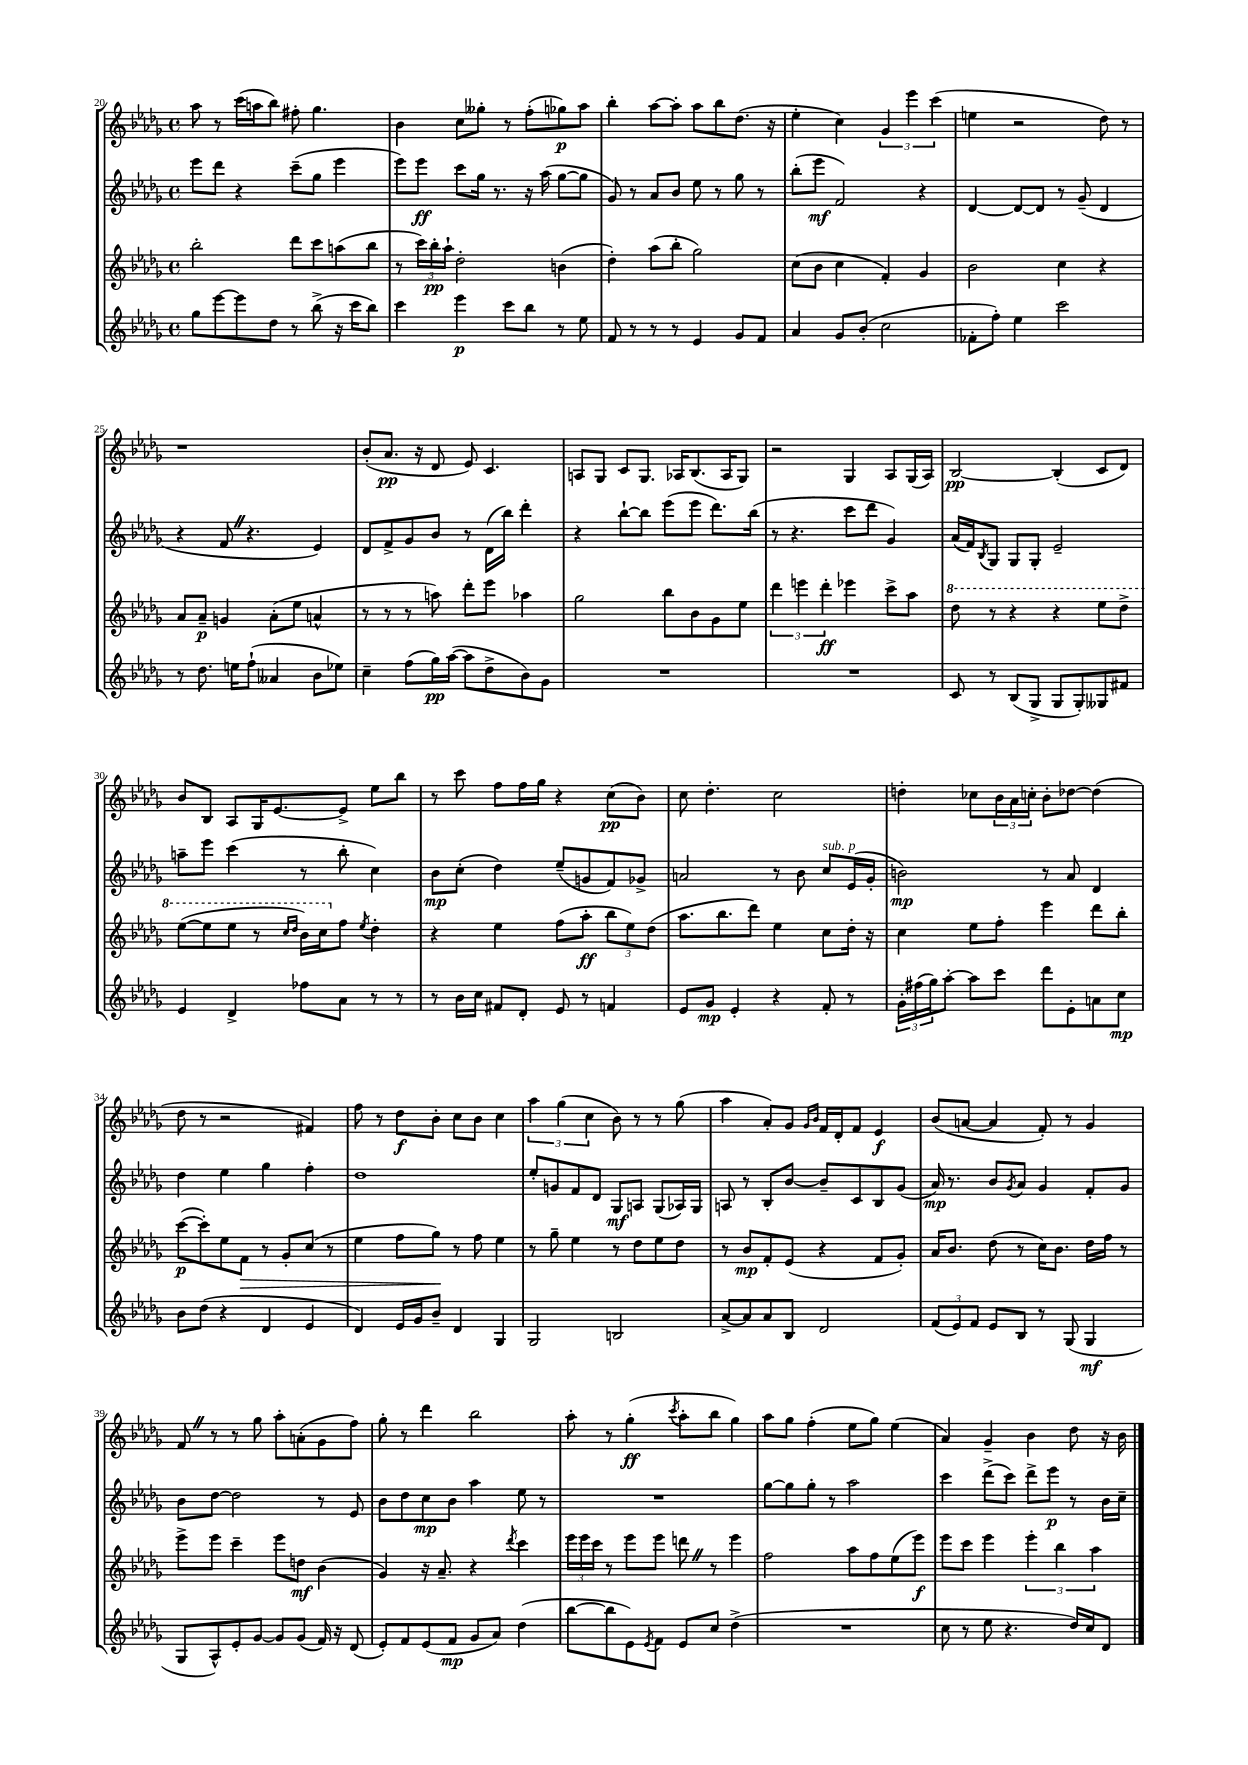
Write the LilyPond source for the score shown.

<<
\new StaffGroup <<
\new Staff = "s0" {
    \clef treble \key des \major \defaultTimeSignature \time 4/4
    aes''8 r8 c'''16( a''16 bes''8) fis''8-. ges''4. |
    bes'4 c''8 geses''8-. r8 f''8-.( ges''8\p) aes''8 |
    bes''4-. aes''8~ aes''8-. aes''8 bes''8 des''8.( r16 |
    ees''4-. c''4) \tuplet 3/2 { ges'4 ees'''4 c'''4( } |
    e''4 r2 des''8) r8 |
    r1 |
    bes'8-.( aes'8.\pp r16 des'8 ees'8) c'4. |
    a8 ges8 c'8 ges8. aes16 bes8.( aes16 ges8) |
    r2 ges4 aes8 ges16( aes16) |
    bes2~\pp bes4-.( c'8 des'8) |
    bes'8 bes8 aes8 ges16 ees'8.~ ees'8-> ees''8 bes''8 |
    r8 c'''8 f''8 f''16 ges''16 r4 c''8\pp( bes'8) |
    c''8 des''4.-. c''2 |
    d''4-. ces''8 \tuplet 3/2 { bes'16 aes'16 c''16-. } bes'8-. des''8~ des''4( |
    des''8 r8 r2 fis'4) |
    f''8 r8 des''8\f bes'8-. c''8 bes'8 c''4 |
    \tuplet 3/2 { aes''4 ges''4( c''4 } bes'8) r8 r8 ges''8( |
    aes''4 aes'8-.) ges'8 \grace { ges'16 bes'16 } f'16 des'16-. f'8 ees'4\f |
    bes'8( a'8~ a'4 f'8-.) r8 ges'4 |
    f'8 \once \override BreathingSign.text = \markup { \musicglyph "scripts.caesura.straight" } \breathe r8 r8 ges''8 aes''8-. a'8-.( ges'8 f''8) |
    ges''8-. r8 des'''4 bes''2 |
    aes''8-. r8 ges''4-.\ff( \acciaccatura { c'''8 } aes''8-. bes''8 ges''4) |
    aes''8 ges''8 f''4-.( ees''8 ges''8) ees''4( |
    aes'4) ges'4-- bes'4 des''8 r16 bes'16 \bar "|." |
}
\new Staff = "s1" {
    \clef treble \key des \major \defaultTimeSignature \time 4/4
    ees'''8 des'''8 r4 c'''8--( ges''8 ees'''4 |
    ees'''8) ees'''8\ff c'''8 ges''16 r8. r16 aes''16( ges''8~ ges''8 |
    ges'8) r8 aes'8 bes'8 ees''8 r8 ges''8 r8 |
    bes''8-.( ees'''8\mf f'2) r4 |
    des'4~ des'8~ des'8 r8 ges'8--( des'4 |
    r4 f'8 \once \override BreathingSign.text = \markup { \musicglyph "scripts.caesura.straight" } \breathe r4. ees'4) |
    des'8 f'8-> ges'8 bes'8 r8 des'16( bes''16) des'''4-. |
    r4 bes''8~-! bes''8 ees'''8( ees'''8 des'''8.) bes''16( |
    r8 r4. c'''8 des'''8 ges'4) |
    aes'16( f'16) \acciaccatura { bes8 } ges8 ges8 ges8-. ees'2-- |
    a''8-- ees'''8 c'''4( r8 bes''8-. c''4) |
    bes'8\mp c''8-.( des''4) ees''8--( g'8 f'8) ges'8-> |
    a'2 r8 bes'8 c''8^\markup { \italic "sub. p" } ees'16( ges'16-. |
    b'2\mp) r8 aes'8 des'4 |
    des''4 ees''4 ges''4 f''4-. |
    des''1 |
    ees''8-. g'8 f'8 des'8 ges8\mf a8 ges8( aes16) ges16 |
    a8 r8 bes8-. bes'8~ bes'8-- c'8 bes8 ges'8( |
    aes'16\mp) r8. bes'8 \acciaccatura { ges'8 } aes'8 ges'4 f'8-. ges'8 |
    bes'8 des''8~ des''2 r8 ees'8 |
    bes'8 des''8 c''8\mp bes'8 aes''4 ees''8 r8 |
    R1 |
    ges''8~ ges''8 ges''8-. r8 aes''2 |
    c'''4 des'''8->( c'''8) des'''8-> ees'''8\p r8 bes'16 c''16-- \bar "|." |
}
\new Staff = "s2" {
    \clef treble \key des \major \defaultTimeSignature \time 4/4
    bes''2-. des'''8 c'''8 a''8( bes''8 |
    r8 \tuplet 3/2 { c'''16) bes''16-.\pp aes''16-! } des''2-. b'4( |
    des''4-.) aes''8( bes''8-. ges''2) |
    c''8( bes'8 c''4 f'4-.) ges'4 |
    bes'2 c''4 r4 |
    aes'8 aes'8--\p g'4 aes'8-.( ees''8 a'4-^ |
    r8 r8 r8 a''8) des'''8-. ees'''8 aes''4 |
    ges''2 bes''8 bes'8 ges'8 ees''8 |
    \tuplet 3/2 { des'''4 e'''4 des'''4-.\ff } ees'''4 c'''8-> aes''8 |
    \ottava #1 des'''8 r8 r4 r4 ees'''8 des'''8-> |
    ees'''8~( ees'''8 ees'''8 r8 \grace { c'''16 des'''16 } bes''16) c'''16 \ottava #0 f''8 \acciaccatura { ees''8 } des''4-. |
    r4 ees''4 f''8( aes''8-.\ff \tuplet 3/2 { bes''8 ees''8) des''8( } |
    aes''8. bes''8. des'''8) ees''4 c''8 des''16-. r16 |
    c''4 ees''8 f''8-. ees'''4 des'''8 bes''8-. |
    c'''8~\p( c'''8-.) ees''8 f'8\> r8 ges'8-. c''8( r8 |
    ees''4 f''8 ges''8\!) r8 f''8 ees''4 |
    r8 ges''8-- ees''4 r8 des''8 ees''8 des''8 |
    r8 bes'8\mp f'8-. ees'8( r4 f'8 ges'8-.) |
    aes'16 bes'8. des''8( r8 c''16) bes'8. des''16 f''16 r8 |
    ees'''8-> ees'''8 c'''4-- ees'''8 d''8\mf bes'4( |
    ges'4) r16 aes'8.-- r4 \acciaccatura { des'''8 } c'''4 |
    \tuplet 3/2 { ees'''16 ees'''16 c'''16 } r8 ees'''8 ees'''8 d'''8 \once \override BreathingSign.text = \markup { \musicglyph "scripts.caesura.straight" } \breathe r8 ees'''4 |
    f''2 aes''8 f''8 ees''8( ees'''8\f) |
    ees'''8 c'''8 ees'''4 \tuplet 3/2 { ees'''4-. bes''4 aes''4 } \bar "|." |
}
\new Staff = "s3" {
    \clef treble \key des \major \defaultTimeSignature \time 4/4
    ges''8 ees'''8~ ees'''8 des''8 r8 bes''8->( r16 c'''16 bes''8) |
    c'''4 ees'''4\p c'''8 bes''8 r8 ees''8 |
    f'8 r8 r8 r8 ees'4 ges'8 f'8 |
    aes'4 ges'8 bes'8-.( c''2 |
    fes'8-. f''8-.) ees''4 c'''2 |
    r8 des''8. e''16 f''8-!( aeses'4 bes'8 ees''8) |
    c''4-- f''8( ges''16\pp) aes''16~( aes''8 des''8-> bes'8) ges'8 |
    R1 |
    R1 |
    c'8 r8 bes8( ges8-> ges8 ges8-.) geses8 fis'8 |
    ees'4 des'4-> fes''8 aes'8 r8 r8 |
    r8 bes'16 c''16 fis'8 des'8-. ees'8 r8 f'4 |
    ees'8 ges'8\mp ees'4-. r4 f'8-. r8 |
    \tuplet 3/2 { ges'16-. fis''16( ges''16) } aes''8~-. aes''8 c'''8 des'''8 ees'8-. a'8 c''8\mp |
    bes'8 des''8( r4 des'4 ees'4 |
    des'4) ees'16 ges'16 bes'8-- des'4 ges4 |
    ges2 b2 |
    aes'8~-> aes'8 aes'8 bes8 des'2 |
    \tuplet 3/2 { f'8( ees'8) f'8 } ees'8 bes8 r8 ges8( ges4\mf |
    ges8 aes8-^) ees'8-. ges'8~ ges'8 ges'8( f'16) r16 des'8( |
    ees'8-.) f'8 ees'8( f'8\mp ges'8 aes'8) des''4( |
    bes''8~ bes''8 ees'8) \acciaccatura { ees'8 } f'8 ees'8 c''8 des''4->( |
    R1 |
    c''8 r8 ees''8 r4. des''16) c''16 des'8 \bar "|." |
}
>>
>>
\layout { \context { \Score currentBarNumber = #20 } }
